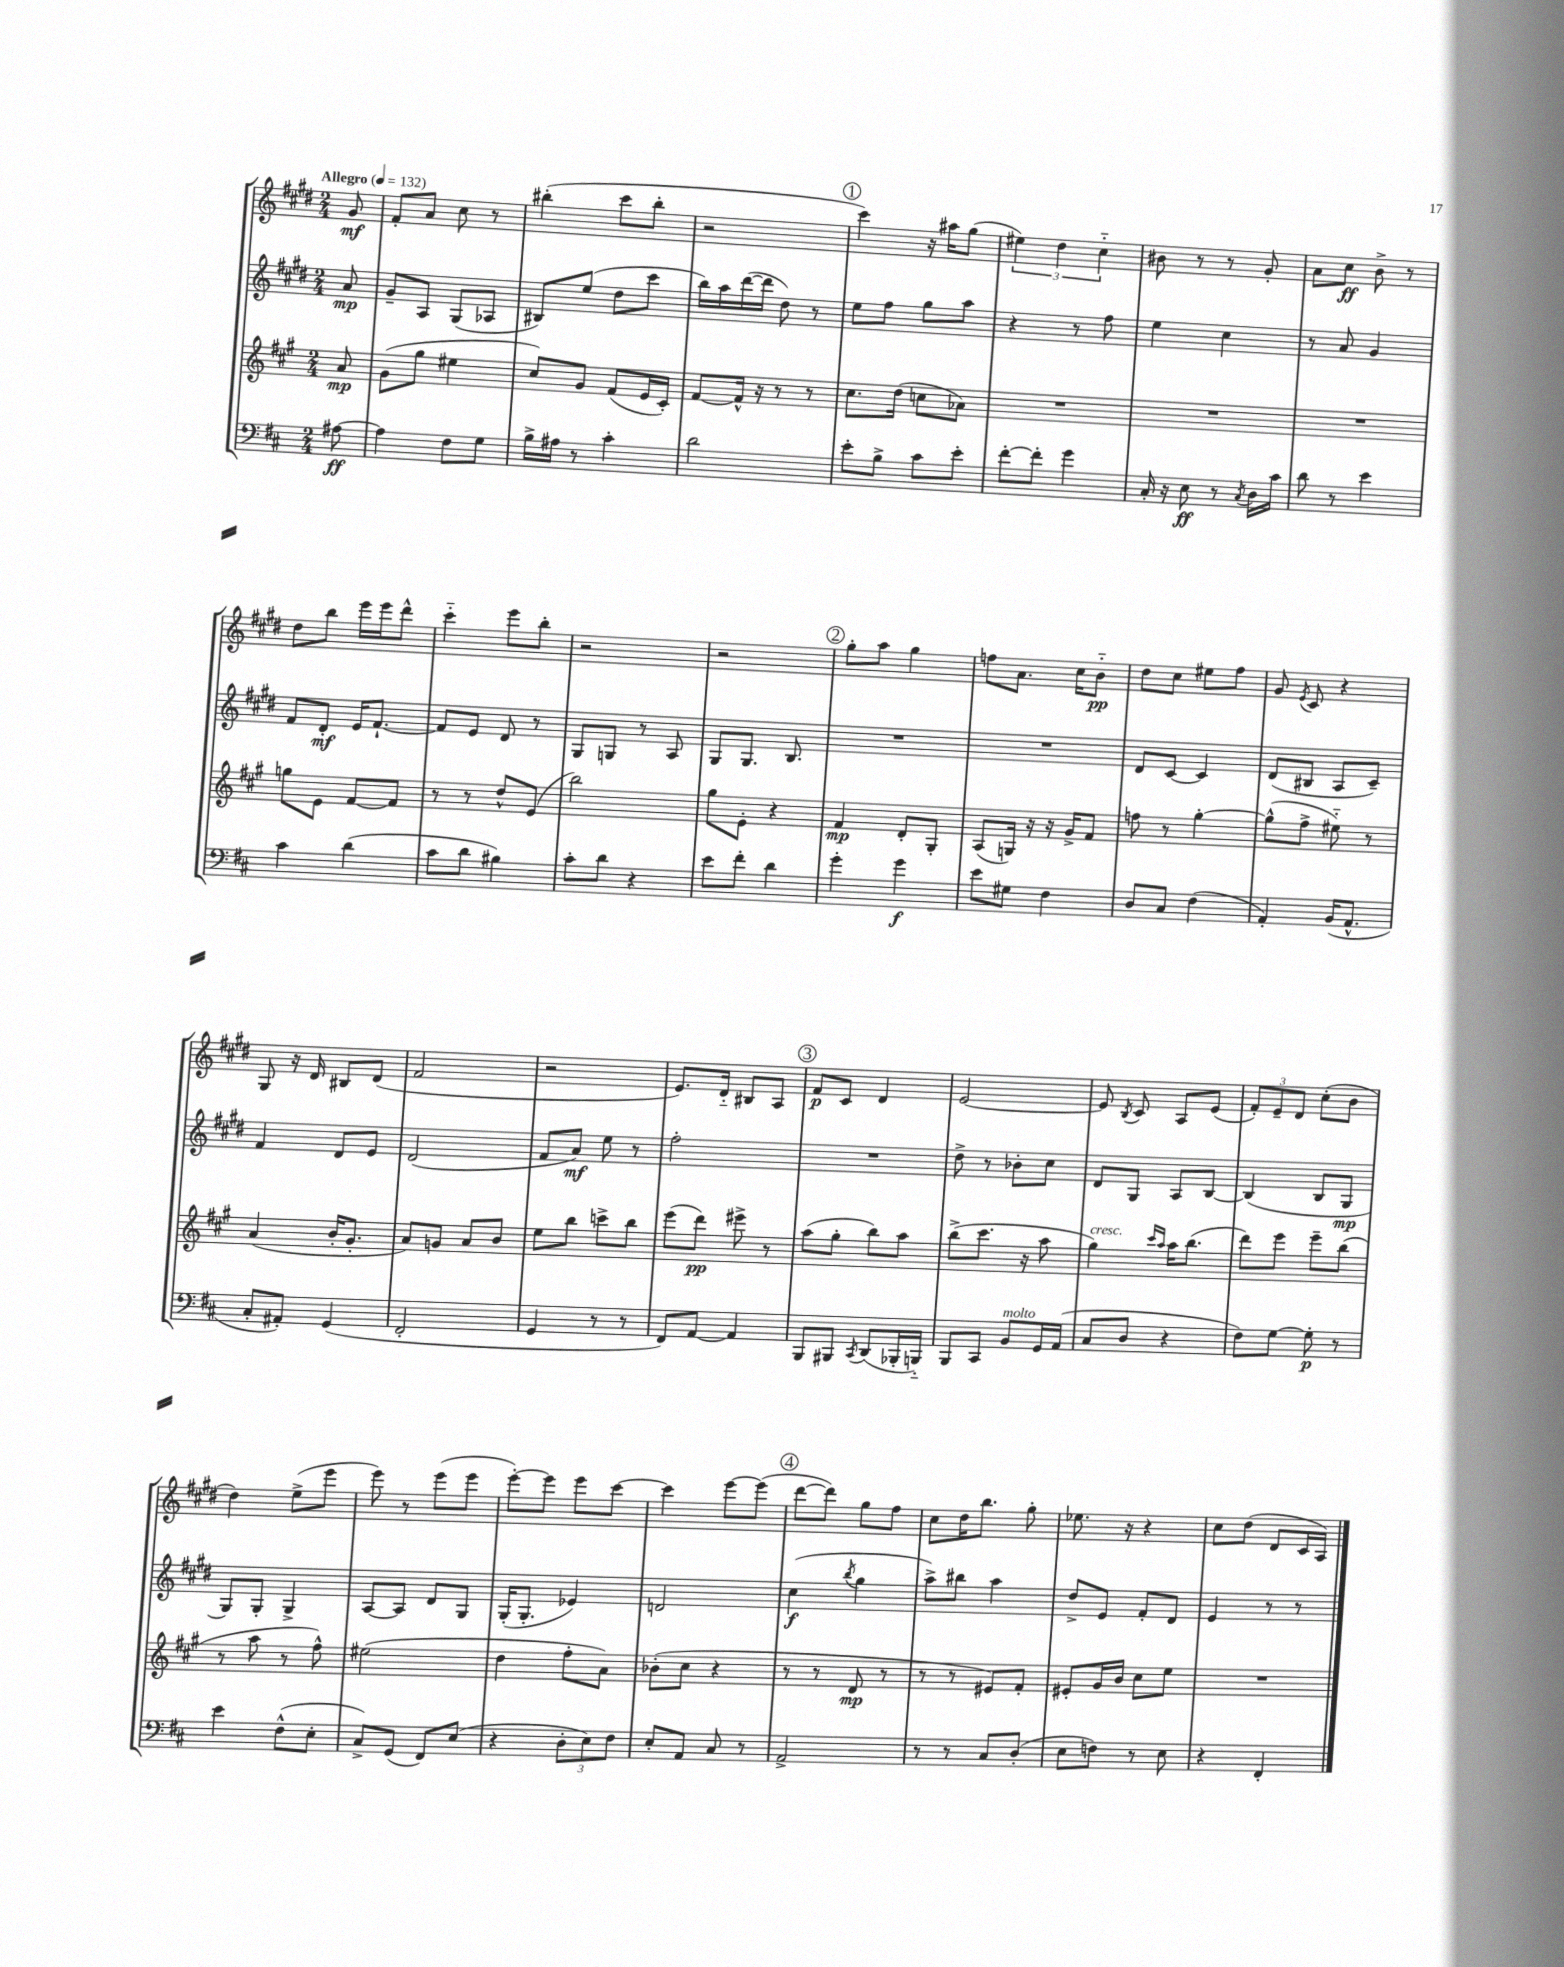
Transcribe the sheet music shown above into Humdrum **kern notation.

**kern	**dynam	**kern	**dynam	**kern	**dynam	**kern	**dynam
*part4	*part4	*part3	*part3	*part2	*part2	*part1	*part1
*staff4	*staff4	*staff3	*staff3	*staff2	*staff2	*staff1	*staff1
*clefF4	*	*clefG2	*	*clefG2	*	*clefG2	*
*k[f#c#]	*	*k[f#c#g#]	*	*k[f#c#g#d#]	*	*k[f#c#g#d#]	*
*M2/4	*	*M2/4	*	*M2/4	*	*M2/4	*
*MM132	*	*MM132	*	*MM132	*	*MM132	*
=	=	=	=	=	=	=	=
!	!	!	!	!	!	!LO:TX:a:B:t=Allegro	!
[8A#X\	ff	8a/	mp	8a/	mp	8g#/	mf
=1	=1	=1	=1	=1	=1	=1	=1
4A#\]	.	(8g#\L	.	8g#~/L	.	8f#'/L	.
.	.	8gg#\J	.	8A/J	.	8a/J	.
8F#\L	.	4ee#X\	.	(8G#/L	.	8cc#\	.
8G\J	.	.	.	8A-X/J	.	8r	.
=2	=2	=2	=2	=2	=2	=2	=2
16B^\LL	.	8cc#/L)	.	8B#X/L)	.	(4bb#X'\	.
16A#X\JJ	.	.	.	.	.	.	.
8r	.	8g#/J	.	(8ee/J	.	.	.
4c#'\	.	(8f#/L	.	8dd#\L	.	8ccc#\L	.
.	.	16e/L	.	8ccc#\J	.	8bb#'\J	.
.	.	16c#'/JJ)	.	.	.	.	.
=3	=3	=3	=3	=3	=3	=3	=3
2d\	.	[8f#/L	.	16bb\LL)	.	2r	.
.	.	.	.	16aa\	.	.	.
.	.	16f#^^/Jk]	.	([16ddd#\	.	.	.
.	.	16r	.	16ddd#\JJ]	.	.	.
.	.	8r	.	8dd#\)	.	.	.
.	.	8r	.	8r	.	.	.
!!LO:REH:place=s1:t=1
=4	=4	=4	=4	=4	=4	=4	=4
8e'\L	.	8.cc#\L	.	8ee\L	.	4ccc#\)	.
8B^\J	.	.	.	8ff#\J	.	.	.
.	.	(16dd\Jk	.	.	.	.	.
8c#\L	.	8ccn\L	.	8gg#\L	.	16r	.
.	.	.	.	.	.	16aa#X\KL	.
8e'\J	.	8a-X\J)	.	8aa\J	.	(8gg#\J	.
=5	=5	=5	=5	=5	=5	=5	=5
[8f#'\L	.	2r	.	4r	.	6ee#X\)	.
8f#'\J]	.	.	.	.	.	.	.
.	.	.	.	.	.	6dd#\	.
4g\	.	.	.	8r	.	.	.
.	.	.	.	.	.	6cc#\	.
.	.	.	.	8ff#\	.	.	.
=6	=6	=6	=6	=6	=6	=6	=6
16C#'/	.	2r	.	4ee\	.	8b#X\	.
16r	.	.	.	.	.	.	.
8E\	ff	.	.	.	.	8r	.
8r	.	.	.	4cc#\	.	8r	.
8qC#/	.	.	.	.	.	.	.
16D\LL	.	.	.	.	.	8g#'/	.
16c#\JJ	.	.	.	.	.	.	.
=7	=7	=7	=7	=7	=7	=7	=7
8d\	.	2r	.	8r	.	8a\L	.
8r	.	.	.	8a/	.	8cc#\J	ff
4e\	.	.	.	4g#/	.	8b^\	.
.	.	.	.	.	.	8r	.
!!LO:LB:g=z
=8	=8	=8	=8	=8	=8	=8	=8
4c#\	.	8ggn\L	.	8f#/L	.	8dd#\L	.
.	.	8e\J	.	8d#'/J	mf	8bb\J	.
(4d\	.	[8f#/L	.	16e/KL	.	16eee\LL	.
.	.	.	.	[8.f#`/J	.	16eee\J	.
.	.	8f#/J]	.	.	.	8ddd#^^\J	.
=9	=9	=9	=9	=9	=9	=9	=9
8c#\L	.	8r	.	8f#/L]	.	4ccc#\	.
8d\J	.	8r	.	8e/J	.	.	.
4B#X\)	.	8dd^^/L	.	8d#/	.	8eee\L	.
.	.	(8e/J	.	8r	.	8bb'\J	.
=10	=10	=10	=10	=10	=10	=10	=10
8c#'\L	.	2bb\)	.	8G#/L	.	2r	.
8d\J	.	.	.	8Gn/J	.	.	.
4r	.	.	.	8r	.	.	.
.	.	.	.	8A/	.	.	.
=11	=11	=11	=11	=11	=11	=11	=11
8e\L	.	8gg#\L	.	8G#/L	.	2r	.
8f#'\J	.	8e'\J	.	8.G#/J	.	.	.
4d\	.	4r	.	.	.	.	.
.	.	.	.	8.B/	.	.	.
!!LO:REH:place=s1:t=2
=12	=12	=12	=12	=12	=12	=12	=12
4g'\	.	4f#/	mp	2r	.	8gg#'\L	.
.	.	.	.	.	.	8aa\J	.
4g\	f	8d'/L	.	.	.	4gg#\	.
.	.	8G#'/J	.	.	.	.	.
=13	=13	=13	=13	=13	=13	=13	=13
8e\L	.	(8A/L	.	2r	.	8ffn\L	.
8G#X\J	.	16Gn/Jk)	.	.	.	8.a\J	.
.	.	16r	.	.	.	.	.
4F#\	.	16r	.	.	.	.	.
.	.	16g#^/KL	.	.	.	16cc#\KL	.
.	.	8f#/J	.	.	.	8b\J	pp
=14	=14	=14	=14	=14	=14	=14	=14
8D/L	.	8ffn\	.	8d#/L	.	8dd#\L	.
8C#/J	.	8r	.	[8c#/J	.	8cc#\J	.
(4F#\	.	[4gg#'\	.	4c#/]	.	8ee#X\L	.
.	.	.	.	.	.	8ff#\J	.
=15	=15	=15	=15	=15	=15	=15	=15
4AA'/)	.	(8gg#^^\L]	.	(8d#/L	.	8g#/	.
.	.	.	.	.	.	8qe/	.
.	.	8ff#^\J	.	8B#X/J	.	8c#/	.
(16BB/KL	.	8ee#X\)	.	8A/L	.	4r	.
8.AA^^/J	.	.	.	.	.	.	.
.	.	8r	.	8c#~/J)	.	.	.
!!LO:LB:g=z
=16	=16	=16	=16	=16	=16	=16	=16
8C#'/L	.	(4a/	.	4f#/	.	8G#/	.
8AA#X'/J)	.	.	.	.	.	16r	.
.	.	.	.	.	.	16d#/	.
(4GG/	.	16b'/KL	.	8d#/L	.	8B#X/L	.
.	.	8.g#'/J	.	.	.	.	.
.	.	.	.	8e/J	.	(8d#/J	.
=17	=17	=17	=17	=17	=17	=17	=17
2FF#'/	.	8a/L)	.	(2d#/	.	2f#/	.
.	.	8gn/J	.	.	.	.	.
.	.	8a/L	.	.	.	.	.
.	.	8b/J	.	.	.	.	.
=18	=18	=18	=18	=18	=18	=18	=18
4GG/	.	8ee\L	.	8f#/L	.	2r	.
.	.	8bb\J	.	8a/J)	mf	.	.
8r	.	8cccn^\L	.	8ee\	.	.	.
8r	.	8bb\J	.	8r	.	.	.
=19	=19	=19	=19	=19	=19	=19	=19
8FF#/L)	.	(8eee\L	.	2ff#'\	.	8.e/L)	.
[8AA/J	.	8ddd\J)	pp	.	.	.	.
.	.	.	.	.	.	16d#/Jk	.
4AA/]	.	8eee#X^\	.	.	.	8B#X/L	.
.	.	8r	.	.	.	8A/J	.
!!LO:REH:place=s1:t=3
=20	=20	=20	=20	=20	=20	=20	=20
8BBB/L	.	(8aa\L	.	2r	.	8f#/L	p
8BBB#X/J	.	8gg#'\J	.	.	.	8c#/J	.
8qCC#/	.	.	.	.	.	.	.
(8DD/L	.	8bb\L)	.	.	.	4d#/	.
16BBB-X'/L	.	8aa\J	.	.	.	.	.
16BBBn/JJ)	.	.	.	.	.	.	.
=21	=21	=21	=21	=21	=21	=21	=21
8BBB/L	.	(8bb^\L	.	8dd#^\	.	[2e/	.
8CC#/J	.	8.ccc#\J	.	8r	.	.	.
!LO:TX:a:i:t=molto	!	!	!	!	!	!	!
8BB/L	.	.	.	8b-X'\L	.	.	.
.	.	16r	.	.	.	.	.
16GG/L	.	8aa\	.	8cc#\J	.	.	.
(16AA/JJ	.	.	.	.	.	.	.
=22	=22	=22	=22	=22	=22	=22	=22
!	!	!LO:TX:a:i:t=cresc.	!	!	!	!	!
8C#/L	.	4gg#\)	.	8d#/L	.	8e/]	.
.	.	.	.	.	.	8qB/	.
8D/J	.	.	.	8G#/J	.	8c#/	.
.	.	16qqccc#/LL	.	.	.	.	.
.	.	16qqaa/JJ	.	.	.	.	.
4r	.	16aa\KL	.	8A/L	.	8A/L	.
.	.	(8.bb\J	.	.	.	.	.
.	.	.	.	[8B/J	.	(8e/J	.
=23	=23	=23	=23	=23	=23	=23	=23
8F#\L)	.	8ddd\L)	.	(4B/]	.	12f#'/L)	.
.	.	.	.	.	.	12e~/	.
[8G\J	.	8eee\J	.	.	.	.	.
.	.	.	.	.	.	12d#/J	.
8G'\]	p	8eee~\L	.	8B/L	.	(8cc#'\L	.
8r	.	(8bb\J	.	8G#/J	mp	8b\J	.
!!LO:LB:g=z
=24	=24	=24	=24	=24	=24	=24	=24
4e\	.	8r	.	8G#/L)	.	4dd#\)	.
.	.	8aa\	.	8G#'/J	.	.	.
(8F#^^\L	.	8r	.	4G#^/	.	(8ee^\L	.
8E'\J	.	8ff#^^\)	.	.	.	8eee\J	.
=25	=25	=25	=25	=25	=25	=25	=25
8C#^/L)	.	(2ee#X\	.	[8A/L	.	8eee\)	.
(8GG/J	.	.	.	8A/J]	.	8r	.
8FF#/L)	.	.	.	8d#/L	.	(8eee\L	.
(8E/J	.	.	.	8G#/J	.	8eee\J	.
=26	=26	=26	=26	=26	=26	=26	=26
4r	.	4dd\	.	(16G#'/KL	.	[8eee'\L)	.
.	.	.	.	8.G#'/J	.	.	.
.	.	.	.	.	.	8eee\J]	.
12D'\L	.	8ff#'\L	.	4e-X/)	.	8eee\L	.
12E\)	.	.	.	.	.	.	.
.	.	8a\J)	.	.	.	[8ccc#\J	.
12F#\J	.	.	.	.	.	.	.
=27	=27	=27	=27	=27	=27	=27	=27
8E'/L	.	(8b-X'\L	.	2dn/	.	4ccc#\]	.
8AA/J	.	8cc#\J	.	.	.	.	.
8C#/	.	4r	.	.	.	[8eee\L	.
8r	.	.	.	.	.	(8eee\J]	.
!!LO:REH:place=s1:t=4
=28	=28	=28	=28	=28	=28	=28	=28
2AA^/	.	8r	.	(4cc#\	f	[8ddd#\L	.
.	.	8r	.	.	.	8ddd#\J])	.
.	.	.	.	8qbb/	.	.	.
.	.	8d/	mp	4gg#\	.	8gg#\L	.
.	.	8r	.	.	.	8ff#\J	.
=29	=29	=29	=29	=29	=29	=29	=29
8r	.	8r	.	8aa^\L)	.	8cc#\L	.
8r	.	8r	.	8bb#X\J	.	16dd#\K	.
.	.	.	.	.	.	8.bb\J	.
8C#/L	.	8e#X/L)	.	4aa\	.	.	.
(8D'/J	.	8f#'/J	.	.	.	8gg#'\	.
=30	=30	=30	=30	=30	=30	=30	=30
8E\L	.	8e#X'/L	.	8dd#^/L	.	8.ee-X\	.
8Fn\J)	.	16g#/L	.	8e/J	.	.	.
.	.	16b/JJ	.	.	.	16r	.
8r	.	8cc#\L	.	8f#'/L	.	4r	.
8E\	.	8ee\J	.	8d#/J	.	.	.
=31	=31	=31	=31	=31	=31	=31	=31
4r	.	2r	.	4e/	.	8cc#\L	.
.	.	.	.	.	.	(8dd#\J	.
4FF#'/	.	.	.	8r	.	8d#/L	.
.	.	.	.	8r	.	16c#/L	.
.	.	.	.	.	.	16A/JJ)	.
==	==	==	==	==	==	==	==
*-	*-	*-	*-	*-	*-	*-	*-
